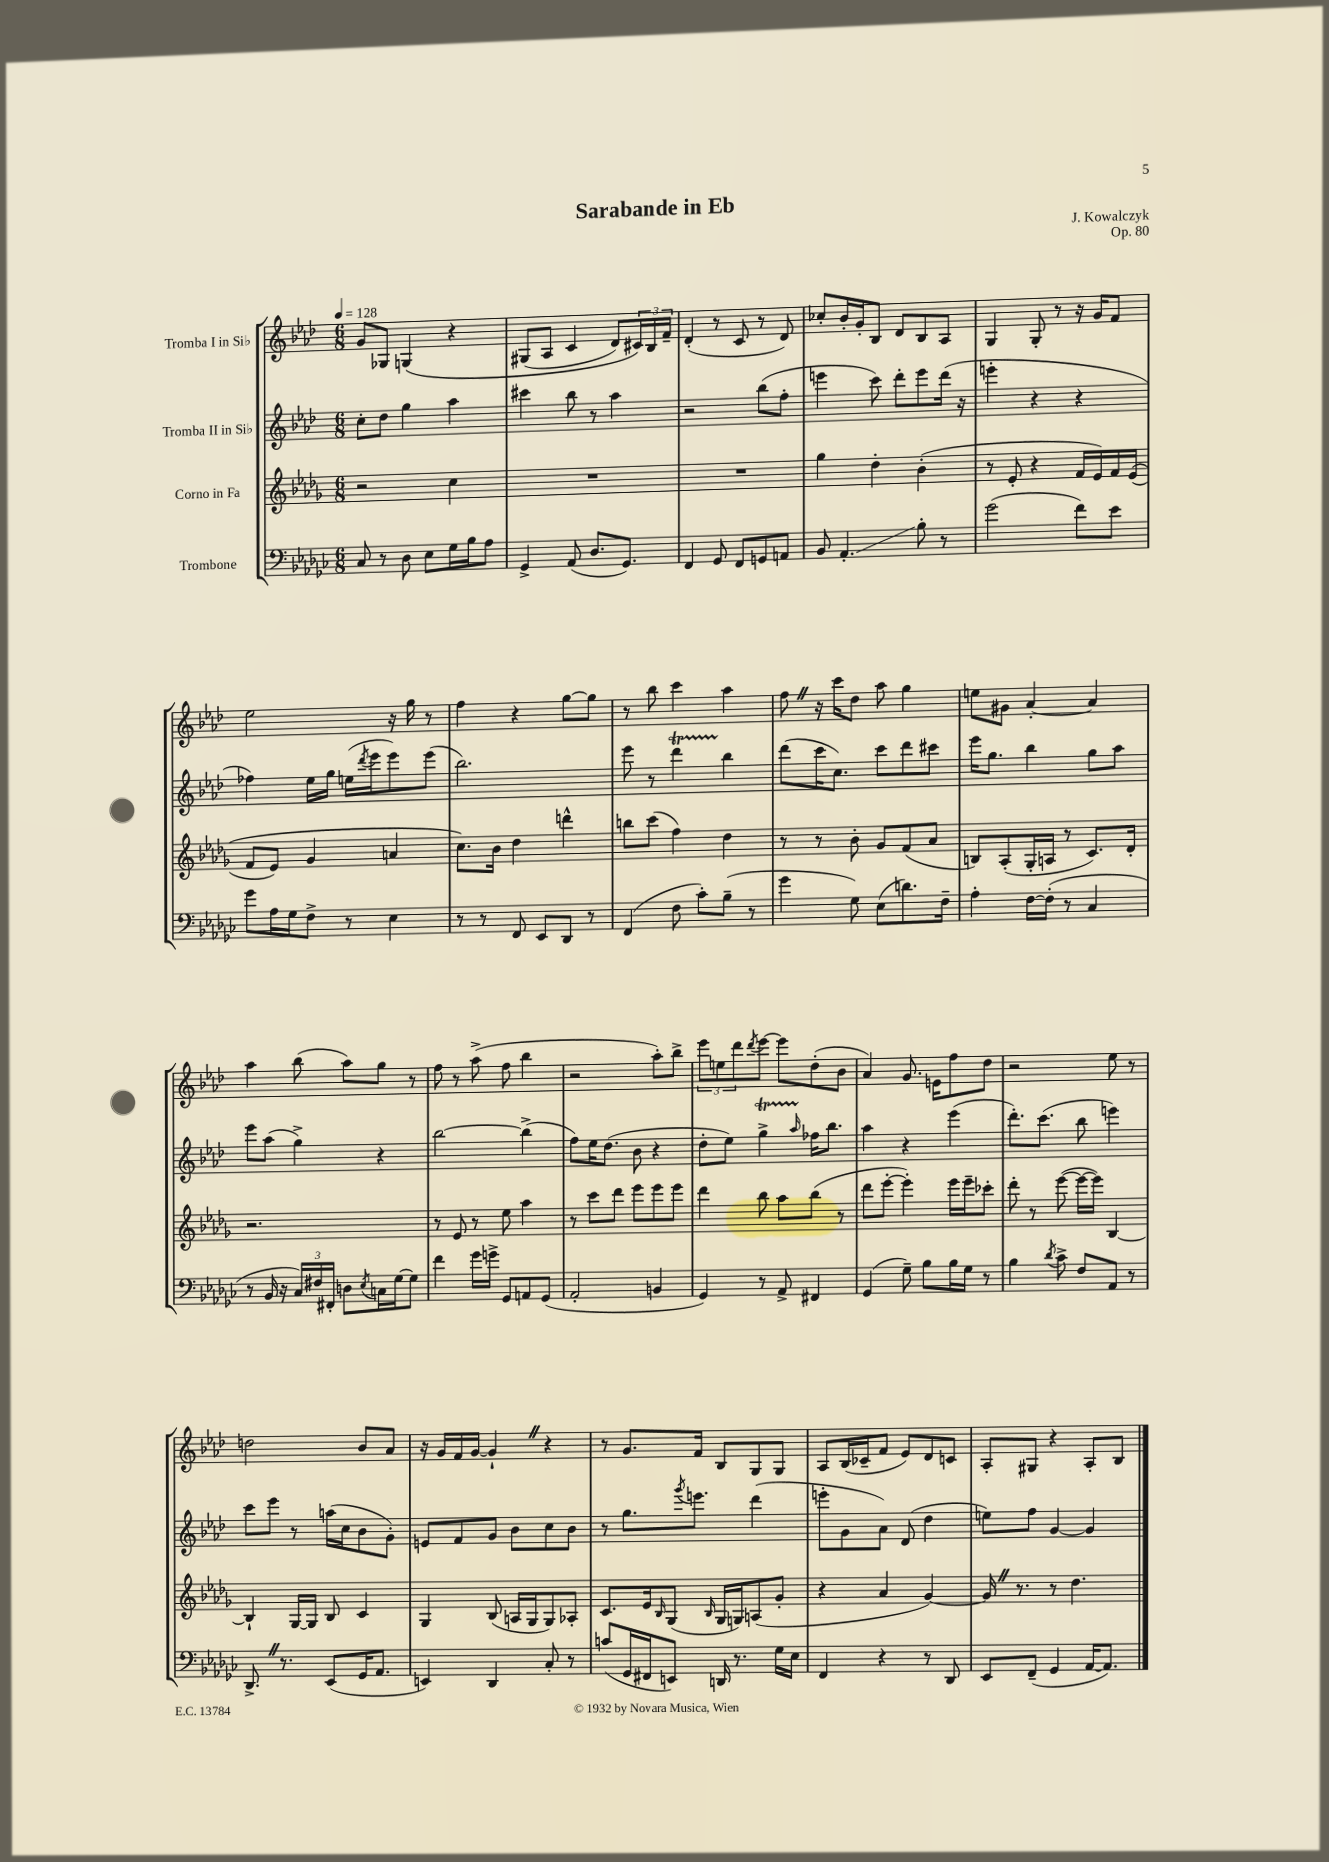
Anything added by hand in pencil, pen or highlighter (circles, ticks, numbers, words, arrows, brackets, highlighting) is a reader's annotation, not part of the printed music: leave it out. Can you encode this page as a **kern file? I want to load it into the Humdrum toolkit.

**kern	**kern	**kern	**kern
*staff4	*staff3	*staff2	*staff1
*clefF4	*clefG2	*clefG2	*clefG2
*k[b-e-a-d-g-c-]	*k[b-e-a-d-g-]	*k[b-e-a-d-]	*k[b-e-a-d-]
*M6/8	*M6/8	*M6/8	*M6/8
*MM128	*MM128	*MM128	*MM128
8C-	2r	8cc'	8g
8r	.	8dd-	8G-
8D-	.	4gg	&(4G
8E-	.	.	.
16G-	4cc	4aa-	4r
16B-	.	.	.
8A-	.	.	.
=	=	=	=
4GG-^	2.r	4ccc#	(8G#
.	.	.	8A-
(8AA-	.	8bb-	4c
8.D-	.	8r	.
.	.	4aa-	8d-)
8.GG-)	.	.	.
.	.	.	24c#&)
.	.	.	24B-
.	.	.	24f~
=	=	=	=
4FF	2.r	2r	(4d-'
8GG-	.	.	8r
8FF	.	.	8c
8GG	.	(8bb-	8r
8AA	.	8ff'	8d-)
=	=	=	=
8BB-	4gg-	4eee	8cc-'
4.AA-'	.	.	16b-'
.	.	.	16g'
.	4dd-'	8ccc)	8B-
.	.	8ddd-'	8d-
8B-'	(4b-'	8eee	8B-
8r	.	(16ddd-	8A-
.	.	16r	.
=	=	=	=
(2g-	8r	4eee'	4G
.	8e-'	.	.
.	4r	4r	8G'
.	.	.	8r
8f)	16f	4r	16r
.	16e-)	.	16g
8e-	16f	.	8f
.	&((16e-	.	.
=	=	=	=
8g-	8f	4ff-)	2ee-
16A-	8e-)	.	.
16G-	.	.	.
8F^	4g-	16ee-	.
.	.	16gg	.
8r	.	(16ee	.
.	.	8qddd-	.
.	.	16eee-	.
4E-	4a	8eee-)	16r
.	.	.	16gg
.	.	(8eee-	8r
=	=	=	=
8r	8.cc&)	2.bb-)	4ff
8r	.	.	.
.	16b-	.	.
8FF	4dd-	.	4r
8EE-	.	.	.
8DD-	4ddd^^	.	[8gg
8r	.	.	8gg]
=	=	=	=
(4FF	8bb	8eee-	8r
.	(8ccc	8r	8bb-
8F	4ff)	4ddd-	4ccc
8c-')	.	.	.
(8B-~	4dd-	4bb-	4aa-
8r	.	.	.
=	=	=	=
4g-	8r	(8ddd-	8ff
.	8r	16ccc	16r
.	.	8.cc)	16ccc
8G-)	8b-'	.	8dd-
(8E-	8g-	8ccc	8aa-
8.d)	(8f	8ddd-	4gg
.	8a-	8ccc#	.
16F~	.	.	.
=	=	=	=
4A-'	8B)	16eee-	8ee
.	.	8.gg	.
.	(8A-'	.	8g#
[16F	16G-'	4bb-	[4a-'
(16F']	16A	.	.
8r	8r	.	.
4C-	8.c)	8gg	4a-]
.	.	8aa-	.
.	16d-'	.	.
=	=	=	=
8r	2.r	8eee-	4aa-
16BB-	.	(8aa-	.
16r	.	.	.
24C-)	.	4gg^)	(8bb-
24F#	.	.	.
24FF#'	.	.	.
8D	.	.	8aa-)
8qE-	.	.	.
16C	.	4r	8gg
[16G-	.	.	.
8G-]	.	.	8r
=	=	=	=
4f	8r	[2bb-	8ff
.	8e-	.	8r
16g-	8r	.	(8aa-^
16g^	.	.	.
8GG-	8ee-	.	8ff
8AA	4aa-	(4bb-^]	4bb-
(8GG-	.	.	.
=	=	=	=
2AA-'	8r	8ff)	2r
.	8ccc	16ee-	.
.	.	(8.dd-	.
.	8ddd-	.	.
.	8eee-	8b-	.
4BB	8eee-	4r	8aa-')
.	8eee-	.	8bb-^
=	=	=	=
4GG-)	4ddd-	8dd-'	12eee-
.	.	.	12ee
.	.	8ee-)	.
.	.	.	12ddd-
.	.	.	8qddd-
8r	8bb-	4gg^	[8eee-
8AA-^	8aa-	.	8eee-]
.	.	16qqaa-	.
4FF#	(8bb-	16ff-	(8dd-'
.	.	8.bb-	.
.	8r	.	8b-
=	=	=	=
(4GG-	8ddd-	4aa-	4a-)
.	[8eee-'	.	.
8G-~)	4eee-'])	4r	8.g
8B-	.	.	.
.	.	.	16e
16B-	16eee-	(4eee-	8ff
16G-	16eee-~	.	.
8r	8ccc-'	.	8dd-
=	=	=	=
4B-	8ddd-'	8.ddd-')	2r
.	8r	.	.
.	.	(8.ccc	.
8qd-	.	.	.
8c-^	([8eee-	.	.
8F	16eee-_	8bb-	.
.	16eee-])	.	.
8AA-	[4B-	4eee)	8ee-
8r	.	.	8r
=	=	=	=
8.DD-^	4B-`]	8ccc	2dd
.	.	8eee-	.
8.r	.	.	.
.	[16G-	8r	.
.	16G-]	.	.
(8EE-	8B-	(16aa	.
.	.	16cc	.
16GG-	4c	8b-	8b-
8.AA-	.	.	.
.	.	8g')	8a-
=	=	=	=
4EE)	4G-	8e	16r
.	.	.	16g
.	.	8f	16f
.	.	.	[16g
4DD-	(8B-	8g	4g`]
.	16A	8b-	.
.	16G-	.	.
8C-'	8G-)	8cc	4r
8r	8A-'	8b-	.
=	=	=	=
(8c	8.c	8r	8r
16GG-	.	8.gg	8.g
16FF#	16e-	.	.
.	16qqB-	.	.
8EE)	(8G-	.	.
.	.	8qggg	.
.	.	8.eee	16f
.	16qqB-	.	.
16DD	16G-	.	8B-
8.r	16G)	.	.
.	(8A	(4ddd-	8G
16G-	8g-'	.	8G
16E-	.	.	.
=	=	=	=
4FF	4r	8eee'	8A-
.	.	8g	(16B-
.	.	.	16c-~
4r	4a-	8a-)	8f
.	.	(8d-	8e-)
8r	[4g-)	4dd-	8d-
8DD-	.	.	8c
=	=	=	=
8EE-	16g-]	8ee)	8A-'
.	8.r	.	.
(8FF~	.	8ff	8G#
4GG-	8r	[4g	4r
.	4.dd-	.	.
[16AA-	.	4g]	8A-'
8.AA-])	.	.	.
.	.	.	8B-
==	==	==	==
*-	*-	*-	*-
